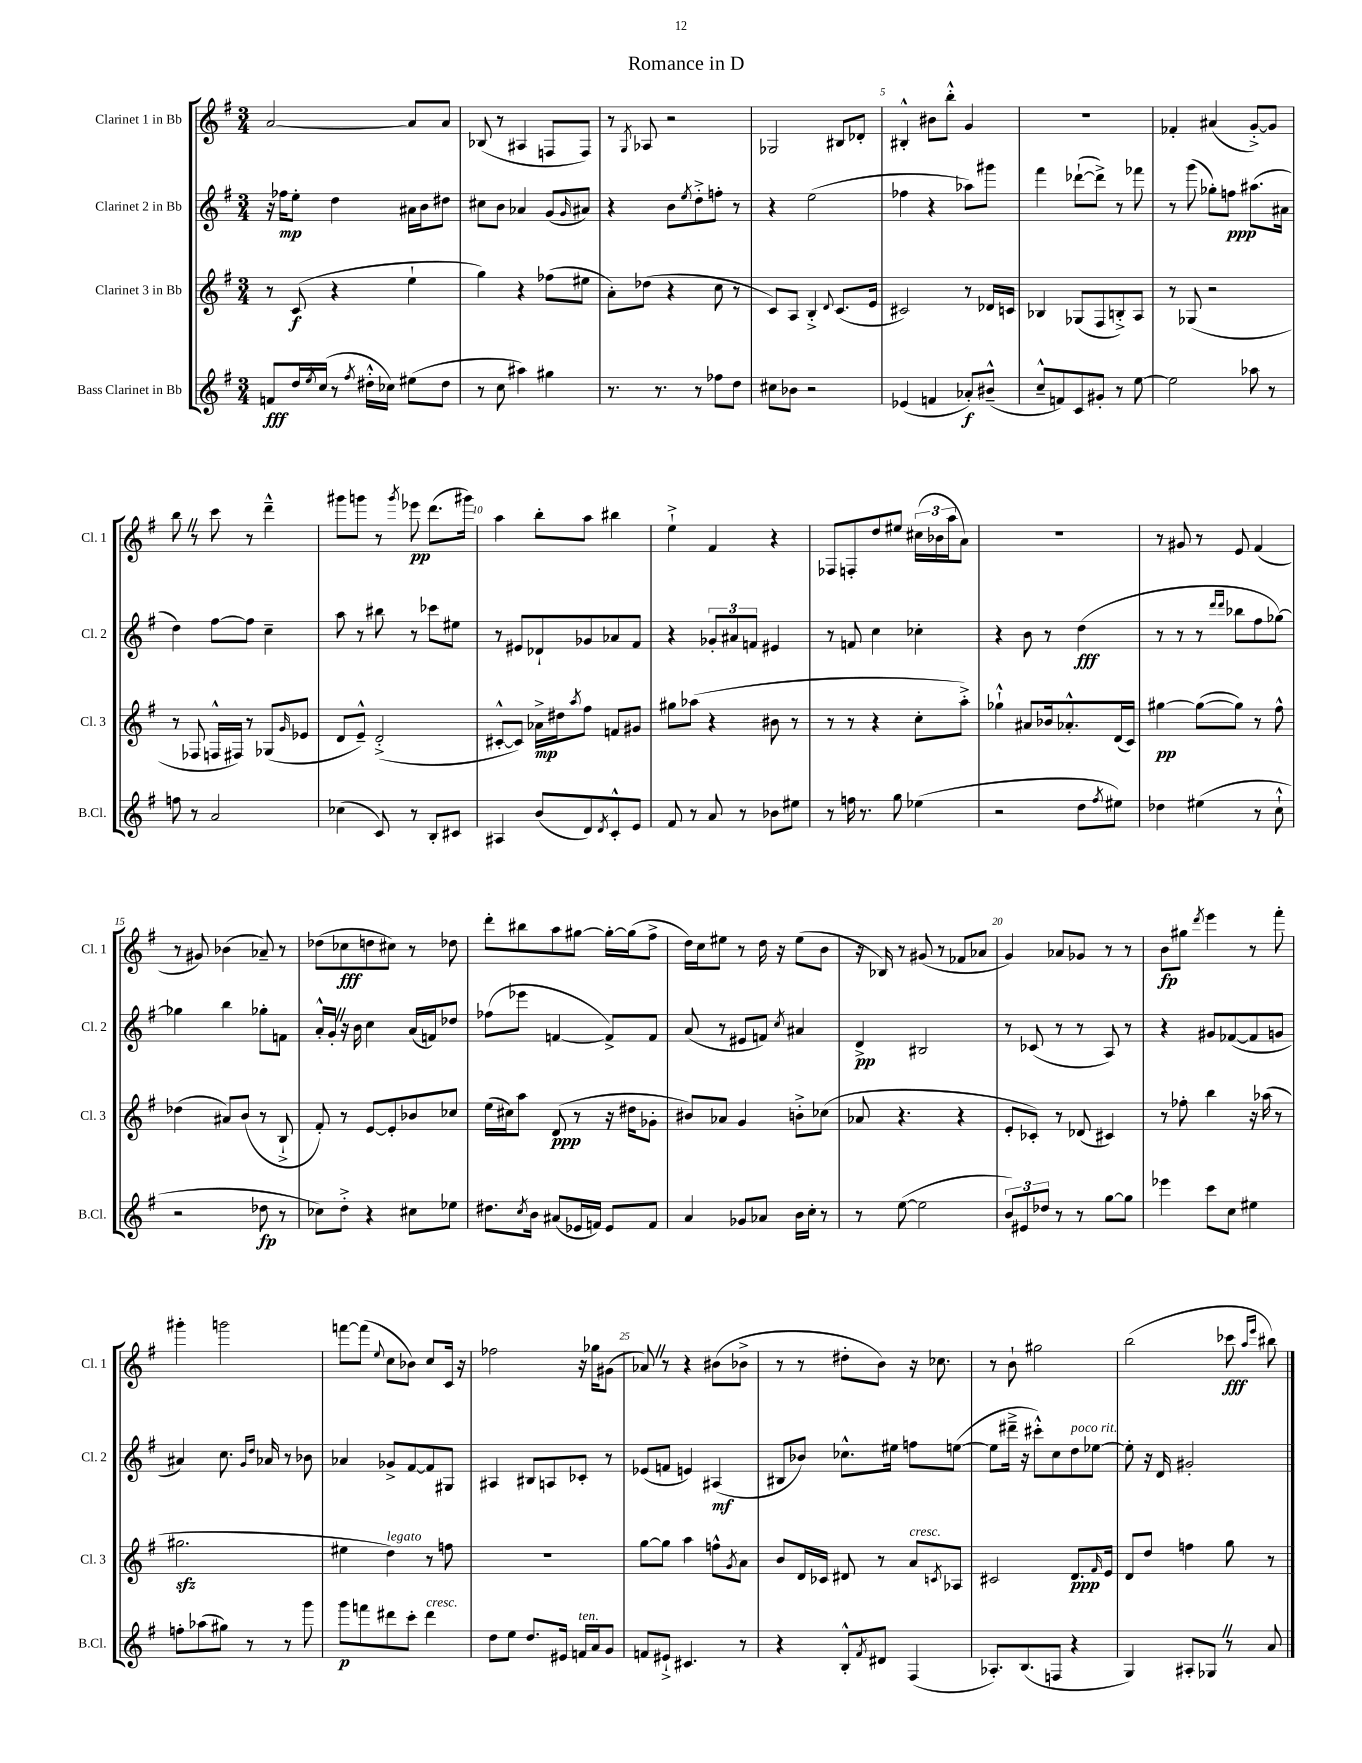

**kern	**kern	**kern	**kern
*staff4	*staff3	*staff2	*staff1
*clefG2	*clefG2	*clefG2	*clefG2
*k[f#]	*k[f#]	*k[f#]	*k[f#]
*M3/4	*M3/4	*M3/4	*M3/4
8f	8r	16r	[2a
.	.	16ff-	.
16dd	(8c	8ee'	.
8qee	.	.	.
(16cc	.	.	.
8r	4r	4dd	.
8qff#	.	.	.
16dd#'^^	.	.	.
16cc-)	.	.	.
(8ee#	4ee`	16a#	8a]
.	.	16b	.
8dd#	.	8dd#	8a
=	=	=	=
8r	4gg)	8cc#	(8B-
8cc	.	8b	8r
4aa#)	4r	4a-	4A#
4gg#	(8ff-	(8g	8F
.	.	16qqg	.
.	8ee#	8a#)	8F)
=	=	=	=
8.r	8a')	4r	8r
.	.	.	8qG
.	(8dd-	.	8A-
8.r	.	.	.
.	4r	8b	2r
.	.	8qee	.
8r	.	8dd'^	.
8ff-	8cc	8ff'	.
8dd	8r	8r	.
=	=	=	=
8cc#	8c)	4r	2G-
8b-	8A	.	.
2r	4B'^	(2ee	.
.	8qqd	.	.
.	(8.c	.	8B#
.	.	.	8d-'
.	16e	.	.
=	=	=	=
(4e-	2c#)	4ff-	4B#'^^
4f	.	4r	8b#
.	.	.	8bb'^^
8a-')	8r	8aa-)	4g
(8b#~^^	16d-	8ggg#	.
.	16c	.	.
=	=	=	=
8cc~^^	4B-	4fff#	2.r
8f)	.	.	.
8c	(8G-	([8ddd-`	.
8g#'	8F#	8ddd-^])	.
8r	8B'^)	8r	.
[8ee	8A	8fff-	.
=	=	=	=
2ee]	8r	8r	4f-'
.	(8G-	(8ggg	.
.	2r	8gg-')	(4a#
.	.	8ff	.
8aa-	.	(8.aa#	[8g'^)
8r	.	.	8g]
.	.	16a#	.
=	=	=	=
8ff	8r	4dd)	8bb
8r	8F-	.	8r
2a	16F^^	[8ff#	8ccc
.	16F#)	.	.
.	8r	8ff#]	8r
.	(8G-	4cc~	4ddd~^^
.	16qqg	.	.
.	8e-	.	.
=	=	=	=
(4cc-	8d	8aa	8ggg#
.	8e~^^)	8r	8ggg
8c)	(2d'^	8bb#	8r
.	.	.	8qggg
8r	.	8r	8eee-
8B'	.	8ccc-	(8.ddd
8c#	.	8ee#	.
.	.	.	16ggg#)
=	=	=	=
4A#	[8c#'^^	8r	4aa
.	8c#])	8e#	.
(8b	16a-^	8d-`	8bb'
.	16dd#	.	.
.	8qaa	.	.
8d)	8ff#	8g-	8aa
8qd	.	.	.
8c'^^	8f	8a-	4bb#
8e	8g#	8f#	.
=	=	=	=
8f#	8gg#	4r	4ee`^
8r	(8aa-	.	.
8a	4r	12g-'	4f#
.	.	12a#	.
8r	.	.	.
.	.	12f	.
8b-	8b#	4e#	4r
8ee#	8r	.	.
=	=	=	=
8r	8r	8r	8F-
16ff	8r	8f	8F'
8.r	.	.	.
.	4r	4cc	8dd
8gg	.	.	8ee#
(4ee-	8cc'	4cc-'	(24cc#
.	.	.	24b-
.	.	.	24aa
.	8aa'^)	.	8a)
=	=	=	=
2r	4gg-`^^	4r	2.r
.	8a#	8b	.
.	16b-	8r	.
.	8.a-'^^	.	.
8dd	.	(4dd	.
8qff#	.	.	.
8ee#)	(16d	.	.
.	16c)	.	.
=	=	=	=
4dd-	[4gg#	8r	8r
.	.	8r	8g#
(4ee#	(8gg#_	8r	8r
.	.	16qqddd	.
.	.	16qqddd	.
.	8gg#])	8bb-	8e
8r	8r	8ff#	(4f#
8cc`^^	8ff#^^	[8gg-)	.
=	=	=	=
2r	(4dd-	4gg-]	8r
.	.	.	8g#)
.	8a#)	4bb	(4b-
.	(8b	.	.
8dd-	8r	8gg-'	8a-~)
8r	8B`^	8f	8r
=	=	=	=
8cc-)	8f#')	16a'^^	(8dd-
.	.	16g'	.
8dd'^	8r	16r	8cc-
.	.	16b	.
4r	[8e	4cc	8dd
.	8e']	.	8cc#)
8cc#	8b-	(16a	8r
.	.	16f)	.
8ee-	8cc-	8dd-	8dd-
=	=	=	=
8.dd#	(16ee	(8ff-	8ddd'
.	16cc#)	.	.
.	8aa	8eee-	8bb#
8qcc	.	.	.
16b	.	.	.
(8a#	(8d	[4f	8aa
16e-	8r	.	[8gg#
16f)	.	.	.
8e-	16r	8f^])	16gg#'_
.	16dd#	.	(16gg#]
8f	8g-'	8f	8ff#^
=	=	=	=
4a	8b#)	(8a	16dd)
.	.	.	16cc
.	8a-	8r	8ee#
8g-	4g	8e#	8r
8a-	.	8f)	16dd
.	.	.	16r
.	.	8qcc	.
16b	8b'^	4a#	(8ee#
16cc'	.	.	.
8r	(8cc-	.	8b
=	=	=	=
8r	8a-	4d^	16r
.	.	.	16B-)
([8ee	4.r	.	8r
2ee]	.	2B#	(8g#
.	.	.	8r
.	4r	.	8f-
.	.	.	8a-
=	=	=	=
12b)	8e'	8r	4g)
12e#	.	.	.
.	8c-')	(8c-	.
12dd-	.	.	.
8r	8r	8r	8a-
8r	(8d-	8r	8g-
[8gg	4c#)	8A)	8r
8gg]	.	8r	8r
=	=	=	=
4eee-	8r	4r	8b
.	8ff-'	.	8gg#
.	.	.	8qddd
8ccc	4bb	8g#	4eee
8cc	.	([8f-	.
4ee#	16r	8f-]	8r
.	(16aa-	.	.
.	8r	8g	8fff#'
=	=	=	=
8ff'	2.gg#	4a#)	4ggg#'
(8aa-	.	.	.
8gg#)	.	8.cc	2ggg
8r	.	.	.
.	.	16qqg	.
.	.	16qqdd	.
.	.	16a-	.
8r	.	8r	.
8ggg	.	8b-	.
=	=	=	=
8ggg	4ee#	4a-	[8fff
8fff	.	.	(8fff]
.	.	.	8qqee
8ddd#	4dd)	8g-^	8cc
8ccc'	.	[8f#	8b-)
4ddd#	8r	8f#]	8cc
.	8ff	8G#	16c
.	.	.	16r
=	=	=	=
8dd	2.r	4A#	2ff-
8ee	.	.	.
8.dd	.	8B#	.
.	.	8A	.
16e#	.	.	.
16f	.	8c-'	16r
16a	.	.	16gg-
8g	.	8r	(8g#
=	=	=	=
8f	[8gg	(8e-	8a-)
8e#`^	8gg]	8f	8r
4.c#	4aa	4e)	4r
.	8ff^^	(4A#	(8b#
.	8qg	.	.
8r	8a	.	8b-^
=	=	=	=
4r	8b	8B#	8r
.	16d	8b-)	8r
.	16c-	.	.
8B'^^	8d#	8.cc-^^	8dd#'
8qf#	.	.	.
8d#	8r	.	8b)
.	.	16ee#	.
(4F#	8a	8ff	16r
.	.	.	8.cc-
.	8qc	.	.
.	8A-	([8ee	.
=	=	=	=
8.A-')	2c#	8ee]	8r
.	.	16ddd#~^	8b`
(8.B	.	16r	.
.	.	8ccc#'^^)	2gg#
8F	.	8cc	.
4r	8.d	8dd	.
.	.	[8ee-	.
.	16qqf#	.	.
.	16e	.	.
=	=	=	=
4G)	8d	8ee-']	(2bb
.	8dd	16r	.
.	.	16d	.
8A#'	4ff	2g#'	.
8G-	.	.	.
8r	8gg	.	8ccc-
.	.	.	16qqaa
.	.	.	16qqeee
8a	8r	.	8bb#)
==	==	==	==
*-	*-	*-	*-
